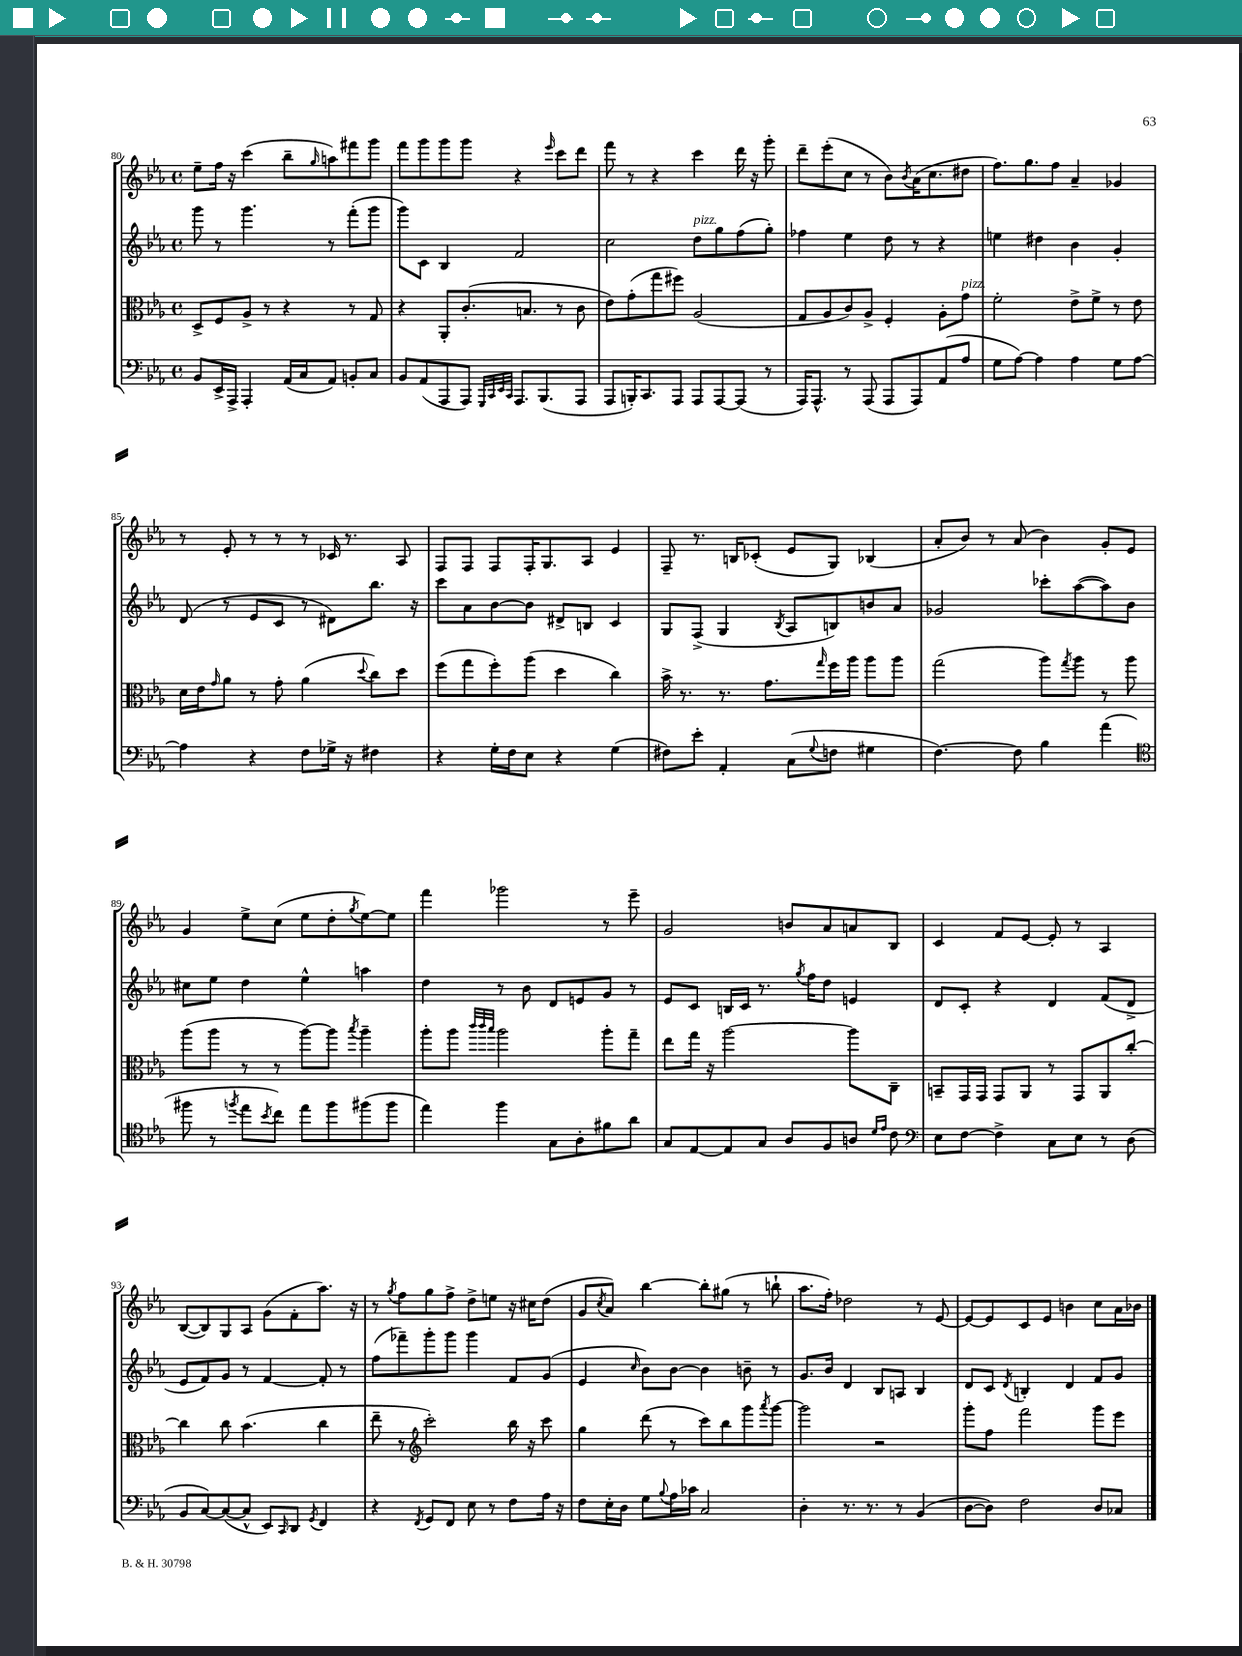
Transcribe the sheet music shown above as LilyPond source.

<<
\new StaffGroup <<
\new Staff = "s0" {
    \clef treble \key ees \major \defaultTimeSignature \time 4/4
    ees''8-- f''16 r16 c'''4( bes''8-- \grace { g''16 } a''8) fis'''8 g'''8 |
    f'''8 g'''8 g'''8 g'''8 r4 \grace { ees'''16 } c'''8 d'''8 |
    f'''8 r8 r4 c'''4 d'''16 r16 g'''8-. |
    d'''8-- ees'''8-.( c''8 r8 bes'8) \acciaccatura { bes'8 } aes'16( c''8. dis''8 |
    f''8.) g''8. f''8 aes'4-- ges'4 |
    r8 ees'8-. r8 r8 r8 ces'16 r8. aes8 |
    f8 f8 f8 f16-. g8. aes8 ees'4 |
    f8-- r8. b16 ces'8-.( ees'8 g8) bes4( |
    aes'8-. bes'8) r8 aes'8( bes'4) g'8-. ees'8 |
    g'4 ees''8-> c''8( ees''8 d''8-. \acciaccatura { g''8 } ees''8~) ees''8 |
    f'''4 ges'''2 r8 ees'''8-- |
    g'2 b'8 aes'8 a'8 bes8 |
    c'4 f'8 ees'8~ ees'8-. r8 aes4 |
    bes8~( bes8) g8 aes8 g'8( f'8-. aes''8.) r16 |
    r8 \acciaccatura { g''8 } f''8 g''8 f''8-> d''8-> e''8 r16 cis''16 d''8( |
    g'8 \acciaccatura { c''8 } aes'8) bes''4~ bes''8-. gis''8( r8 b''8-! |
    aes''8. f''16-.) des''2 r8 ees'8~ |
    ees'8~ ees'8 c'8 ees'8 b'4 c''8 aes'16 bes'16 \bar "|." |
}
\new Staff = "s1" {
    \clef treble \key ees \major \defaultTimeSignature \time 4/4
    g'''8 r8 g'''4. r8 f'''8-.( g'''8 |
    g'''8) c'8 bes4 f'2 |
    c''2 d''8^\markup { \italic "pizz." } g''8 f''8( g''8-.) |
    fes''4 ees''4 d''8 r8 r4 |
    e''4 dis''4 bes'4 g'4-. |
    d'8( r8 ees'8 c'8 r8 dis'8) bes''8. r16 |
    c'''8 aes'8 bes'8~ bes'8 dis'8-> b8 c'4 |
    g8 f8->( g4 \acciaccatura { bes8 } aes8 b8) b'8 aes'8 |
    ges'2 ces'''8-. aes''8~( aes''8) bes'8 |
    cis''8 ees''8 d''4 ees''4-^ a''4 |
    d''4 r8 bes'8 d'8 e'8 g'8 r8 |
    ees'8 c'8 b16 c'16 r8. \acciaccatura { g''8 } f''16 d''8 e'4 |
    d'8 c'8-. r4 d'4 f'8( d'8-> |
    ees'8 f'8) g'8 r8 f'4~ f'8-. r8 |
    f''8( fes'''8--) g'''8-. g'''8 g'''4 f'8 g'8( |
    ees'4 \grace { c''16 } bes'8) bes'8~ bes'4 b'8-- r8 |
    g'8. bes'16 d'4 bes8 a8 bes4 |
    d'8 c'8 \acciaccatura { d'8 } b4-. d'4 f'8 g'8 \bar "|." |
}
\new Staff = "s2" {
    \clef alto \key ees \major \defaultTimeSignature \time 4/4
    d8-> f8 aes8-> r8 r4 r8 g8 |
    r4 aes,8-. c'8.-.( b8. r8 c'8 |
    ees'8) g'8-.( g''8 fis''8) aes2( |
    g8 aes8 c'8) aes8-> f4-. aes8-. g'8^\markup { \italic "pizz." } |
    f'2-. ees'8-> f'8-> r8 ees'8 |
    d'16 ees'16 \grace { g'16 } aes'8 r8 g'8-. aes'4( \appoggiatura { d''8 } c''8) d''8 |
    f''8( g''8 f''8-.) aes''8( d''4 c''4) |
    bes'16-> r8. r8. g'8. \grace { g''16 } f''16 aes''16 aes''8 aes''8 |
    g''2( aes''8) \acciaccatura { g''8 } aes''8 r8 aes''8 |
    aes''8( aes''8 r8 r8 aes''8~) aes''8 \acciaccatura { bes''8 } aes''4-- |
    aes''8-. aes''8 \grace { c'''32 c'''32 bes''32 } aes''2 aes''8-. g''8-- |
    ees''8 g''16 r16 aes''2~ aes''8 c8-- |
    b,8-- g,16 g,16 g,8 aes,8 r8 g,8 aes,8 c''8~-. |
    c''4 c''8 bes'4.( c''4 |
    ees''8-- r8 \clef treble c'''2-.) bes''16 r16 c'''8 |
    g''4 d'''8( r8 c'''8) bes''8 g'''8 \acciaccatura { aes'''8 } g'''8~ |
    g'''2 r2 |
    g'''8-. f''8 f'''2 g'''8 ees'''8 \bar "|." |
}
\new Staff = "s3" {
    \clef bass \key ees \major \defaultTimeSignature \time 4/4
    bes,8 ees,16-> aes,,16-> aes,,4-. aes,16( c16 aes,8) b,8-. c8 |
    bes,8 aes,8( aes,,8 aes,,8) \grace { g,,32 c,32 ees,32 c,32 } aes,,8. bes,,8.( aes,,8 |
    aes,,8 b,,16-.) c,8. aes,,8 aes,,8 aes,,8~ aes,,8( r8 |
    aes,,16) aes,,8.-^ r8 aes,,8( aes,,8 aes,,8) aes,8( aes8 |
    g8 aes8~) aes4 aes4 g8 aes8~ |
    aes4 r4 f8 ges16-> r16 fis4 |
    r4 g16-. f16 ees8 r4 g4( |
    fis8) ees'8-. aes,4-. c8( \appoggiatura { g8 } f8 gis4 |
    f4.~) f8 bes4 aes'4( |
    \clef tenor fis''8 r8 \acciaccatura { f''8 } ees''8 \acciaccatura { bes'8 } c''8) ees''8 f''8 fis''8( fis''8 |
    ees''4) f''4 g8 aes8-. fis'8 aes'8 |
    g8 ees8~ ees8 g8 aes8 f8 a8 \grace { d'16 ees'16 } c'8 |
    \clef bass ees8 f8~ f4-> c8 ees8 r8 d8( |
    bes,8 c8~) c8~( c8-^ ees,8) \grace { c,16 } d,8 \acciaccatura { g,8 } f,4 |
    r4 \acciaccatura { f,8 } g,8 f,8 ees8 r8 f8 aes16 r16 |
    f8 ees16-. d16 g8 \appoggiatura { bes8 } aes16 ces'16 c2 |
    d4-. r8. r8. r8 bes,4( |
    d8~ d8) f2 d8 ces8 \bar "|." |
}
>>
>>
